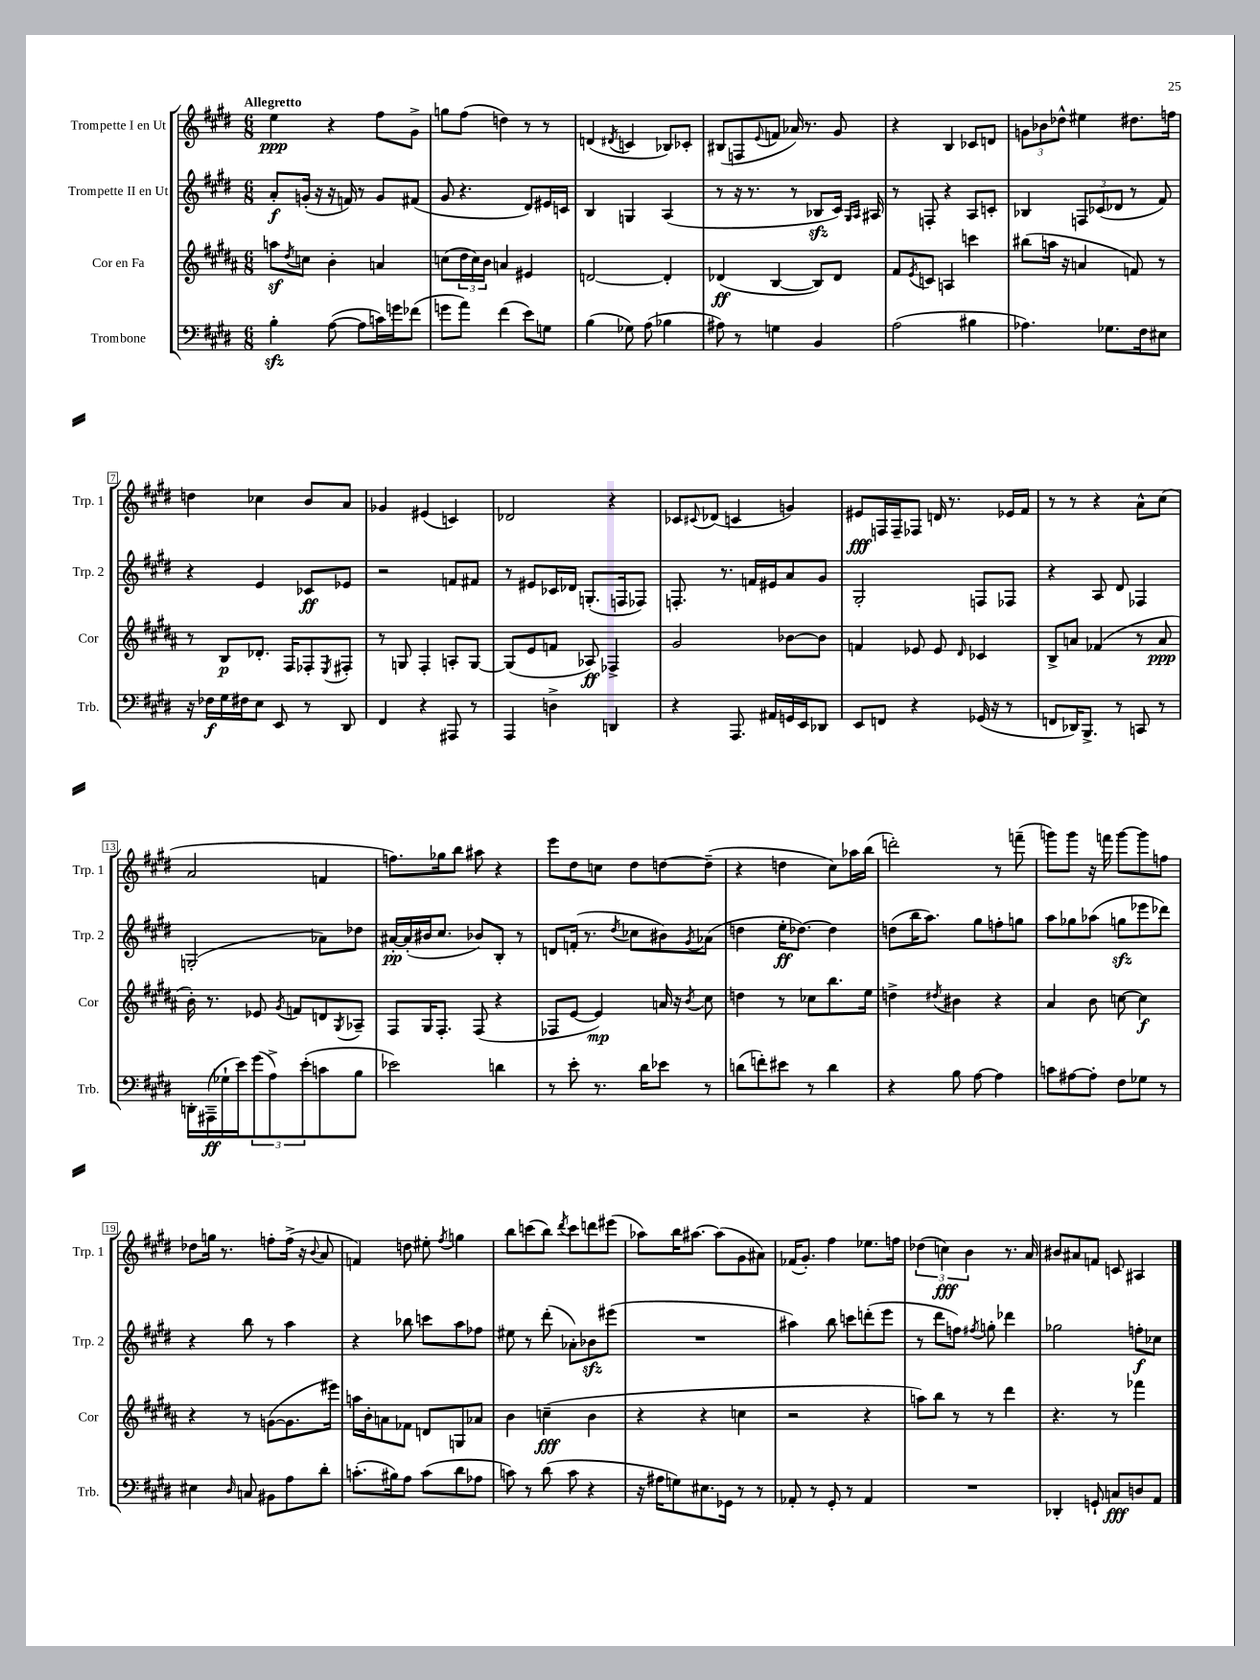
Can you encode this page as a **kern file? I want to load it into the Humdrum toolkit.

**kern	**kern	**kern	**kern
*staff4	*staff3	*staff2	*staff1
*clefF4	*clefG2	*clefG2	*clefG2
*k[f#c#g#d#]	*k[f#c#g#d#a#]	*k[f#c#g#d#]	*k[f#c#g#d#]
*M6/8	*M6/8	*M6/8	*M6/8
4B'	8aa	8a'	4ee
.	8qdd#	.	.
.	8cc	(16g'	.
.	.	16r	.
([8A	4b'	16r	4r
.	.	16f)	.
8A]	.	8r	.
16c)	4a	8g	8ff#
16g	.	.	.
(8f-	.	(8f#	8g#^
=	=	=	=
8g	(8cc	8g#	8gg
8a)	24dd#	4.r	(8ff#
.	24cc)	.	.
.	24b	.	.
(4f#	4a	.	4dd)
8e)	4e#	8d#)	8r
8G	.	16e#	8r
.	.	16c	.
=	=	=	=
(4B	[2d	4B	(4d
.	.	.	8qd#
8G-)	.	4G	4c
(8A	.	.	.
4B-	4d']	(4A	8B-)
.	.	.	8c-'
=	=	=	=
8A#)	(4d-	8r	(8B#
8r	.	16r	8F
.	.	8.r	.
.	.	.	8qqe
4G	[4B	.	8f
.	.	8r	16a-)
.	.	.	8.r
4BB	8B])	8B-	.
.	8d-	16c#)	8g#
.	.	16qqG#	.
.	.	16qqA	.
.	.	16A#	.
=	=	=	=
(2A	8f#	8r	4r
.	8qe	.	.
.	8c	8F'	.
.	4A	4r	4B
4B#	4ccc	8A	8c-
.	.	8c'	8d
=	=	=	=
4.A-)	(8bb#	4B-	12g
.	.	.	12b-
.	16aa	.	.
.	.	.	12dd-^^
.	16r	.	.
.	4a	12F	4ee#
.	.	(12c-	.
8.G-	.	.	.
.	.	12d-	.
.	8f)	8r	8.dd#
16F#	.	.	.
8E#	8r	8f#)	.
.	.	.	16ff
=	=	=	=
16r	8r	4r	4dd
16F-	.	.	.
16G#	8B	.	.
16F#	.	.	.
8E	8.d-'	4e	4cc-
8EE	.	.	.
.	16F#	.	.
8r	8F-'	8c-	8b
.	8qE	.	.
8DD#	8F#'	8e-	8a
=	=	=	=
4FF#	8r	2r	4g-
.	8G	.	.
4r	4F#'	.	(4e#
8AAA#	8A'	8f	4c)
8r	[8G	8f#	.
=	=	=	=
4AAA	(8G]	8r	2d-
.	8e	8e#	.
4D^	8f	16c-	.
.	.	16d-	.
.	8A-)	(8.G'	.
4DD	4F-^	.	4r
.	.	16F	.
.	.	8F-)	.
=	=	=	=
4r	2g#	8.F'	8c-
.	.	.	8qqc#
.	.	.	(8d-
.	.	8.r	.
8.AAA	.	.	4c
.	.	16f	.
16AA#	.	16e#	.
16GG	[8b-	8a	4g)
16EE	.	.	.
8DD-	8b-]	8g#	.
=	=	=	=
8EE	4f	2G#'	8e#
8FF	.	.	16F
.	.	.	16F~
4r	8e-	.	8F-
.	8e-	.	16d
.	.	.	8.r
.	16qqd#	.	.
(16GG-	4c-	8F	.
16r	.	.	.
8r	.	8F-	16e-
.	.	.	16f#
=	=	=	=
8FF	8B^	4r	8r
16DD-)	8a	.	8r
8.BBB^	.	.	.
.	(4f-	8A	4r
8r	.	8d#	.
8CC	8r	4F-	8a^^
8r	8a	.	(8cc#
=	=	=	=
16DD'	16b')	(2G'	2a
(16AAA#~	8.r	.	.
16G-`	.	.	.
16e)	.	.	.
(12g#	8e-	.	.
12A^)	.	.	.
.	8qg#	.	.
.	8f	.	.
(12e'	.	.	.
8c	8d	8a-)	4f
.	8qG#	.	.
8B	8A-~	8dd-	.
=	=	=	=
2e-)	8F#	[16a#'	8.ff)
.	.	(16a#']	.
.	16G#	16b#	.
.	8.F#'	8.cc#	16gg-
.	.	.	8bb
.	(8F#	8b-)	8aa#
4d	4r	8B'	4r
.	.	8r	.
=	=	=	=
8r	8F-	8d	8eee
8e'	[8e	(16f'	8dd#
.	.	8.r	.
8.r	4e])	.	8cc
.	.	8qdd#	.
.	.	8cc-	8dd#
16d#	.	.	.
8e-	16a	8b#)	[8dd
.	16r	.	.
.	8qb	8qg#	.
8r	8cc#	(8a-	(8dd~]
=	=	=	=
(8d	4dd	4dd	4r
8f')	.	.	.
8e#	8r	16ee'	4dd
.	.	[8.dd-)	.
8r	8cc-	.	.
4d	8.bb	4dd-]	8cc#)
.	.	.	16aa-
.	16ee	.	(16bb
=	=	=	=
4r	4dd^	(8dd	2ddd')
.	.	16bb	.
.	.	8.aa)	.
.	8qdd#	.	.
8B	4b#	.	.
[8A	.	8gg#	.
4A]	4r	8ff'	8r
.	.	8gg	(8fff~
=	=	=	=
8c	4a#	8aa	8ggg)
[8A#	.	8gg-	8ggg
8A#']	8b	(8aa-	16r
.	.	.	16fff
8F#	[8cc	8gg	[8ggg
8G-	4cc]	8eee-	8ggg]
8r	.	8ddd-)	8ff
=	=	=	=
4E#	4r	4r	8dd-
.	.	.	16gg
.	.	.	8.r
16qqD#	.	.	.
8C	8r	8bb	.
8BB#	([8g	8r	8ff'
8A	8.g]	4aa	(16ff^
.	.	.	16r
.	.	.	8qqb
8d#'	.	.	8a
.	16eee#)	.	.
=	=	=	=
(8.c'	16aa	4r	4f)
.	16b'	.	.
.	8a	.	.
16B#)	.	.	.
8A	8f-	8bb-	8dd
(8c	8d	8ccc	8ee#'
.	.	.	8qff#
8d#	8G	8aa	4gg
8A-	8a-	8ff-	.
=	=	=	=
8c)	4b	8ee#	8bb
8r	.	8r	(8ccc
(8d#	(4cc~	(8ddd#'	8bb)
.	.	.	8qddd#
8c	.	8a-')	8ccc
4r	4b	8b-	8ddd
.	.	(8eee#	(8eee#
=	=	=	=
16r	4r	2.r	8aa-)
16A#	.	.	.
8G)	.	.	16bb
.	.	.	[8.aa#
8.E#	4r	.	.
.	.	.	(8aa#]
16GG-	.	.	.
8r	4cc	.	8g#
8r	.	.	8a#)
=	=	=	=
8AA-'	2r	4aa#)	(16f-
.	.	.	8.g#')
8r	.	.	.
8GG#'	.	8bb	4ff#
8r	.	8ccc	.
4AA-	4r	(8ddd'	8.ee-
.	.	8eee	.
.	.	.	16ff
=	=	=	=
2.r	8aa)	8r	(6dd-
.	8bb	8ddd#	.
.	.	.	6cc)
.	8r	8ff)	.
.	.	.	6b
.	.	8qff#	.
.	8r	8gg'	.
.	4ddd#	4ddd-	8.r
.	.	.	16a
=	=	=	=
4DD-'	4.r	2gg-	8b#
.	.	.	8a#
8GG`	.	.	8f
8C	8r	.	8c
8D	4fff-	8ff'	4A#
8AA	.	8cc-	.
==	==	==	==
*-	*-	*-	*-
